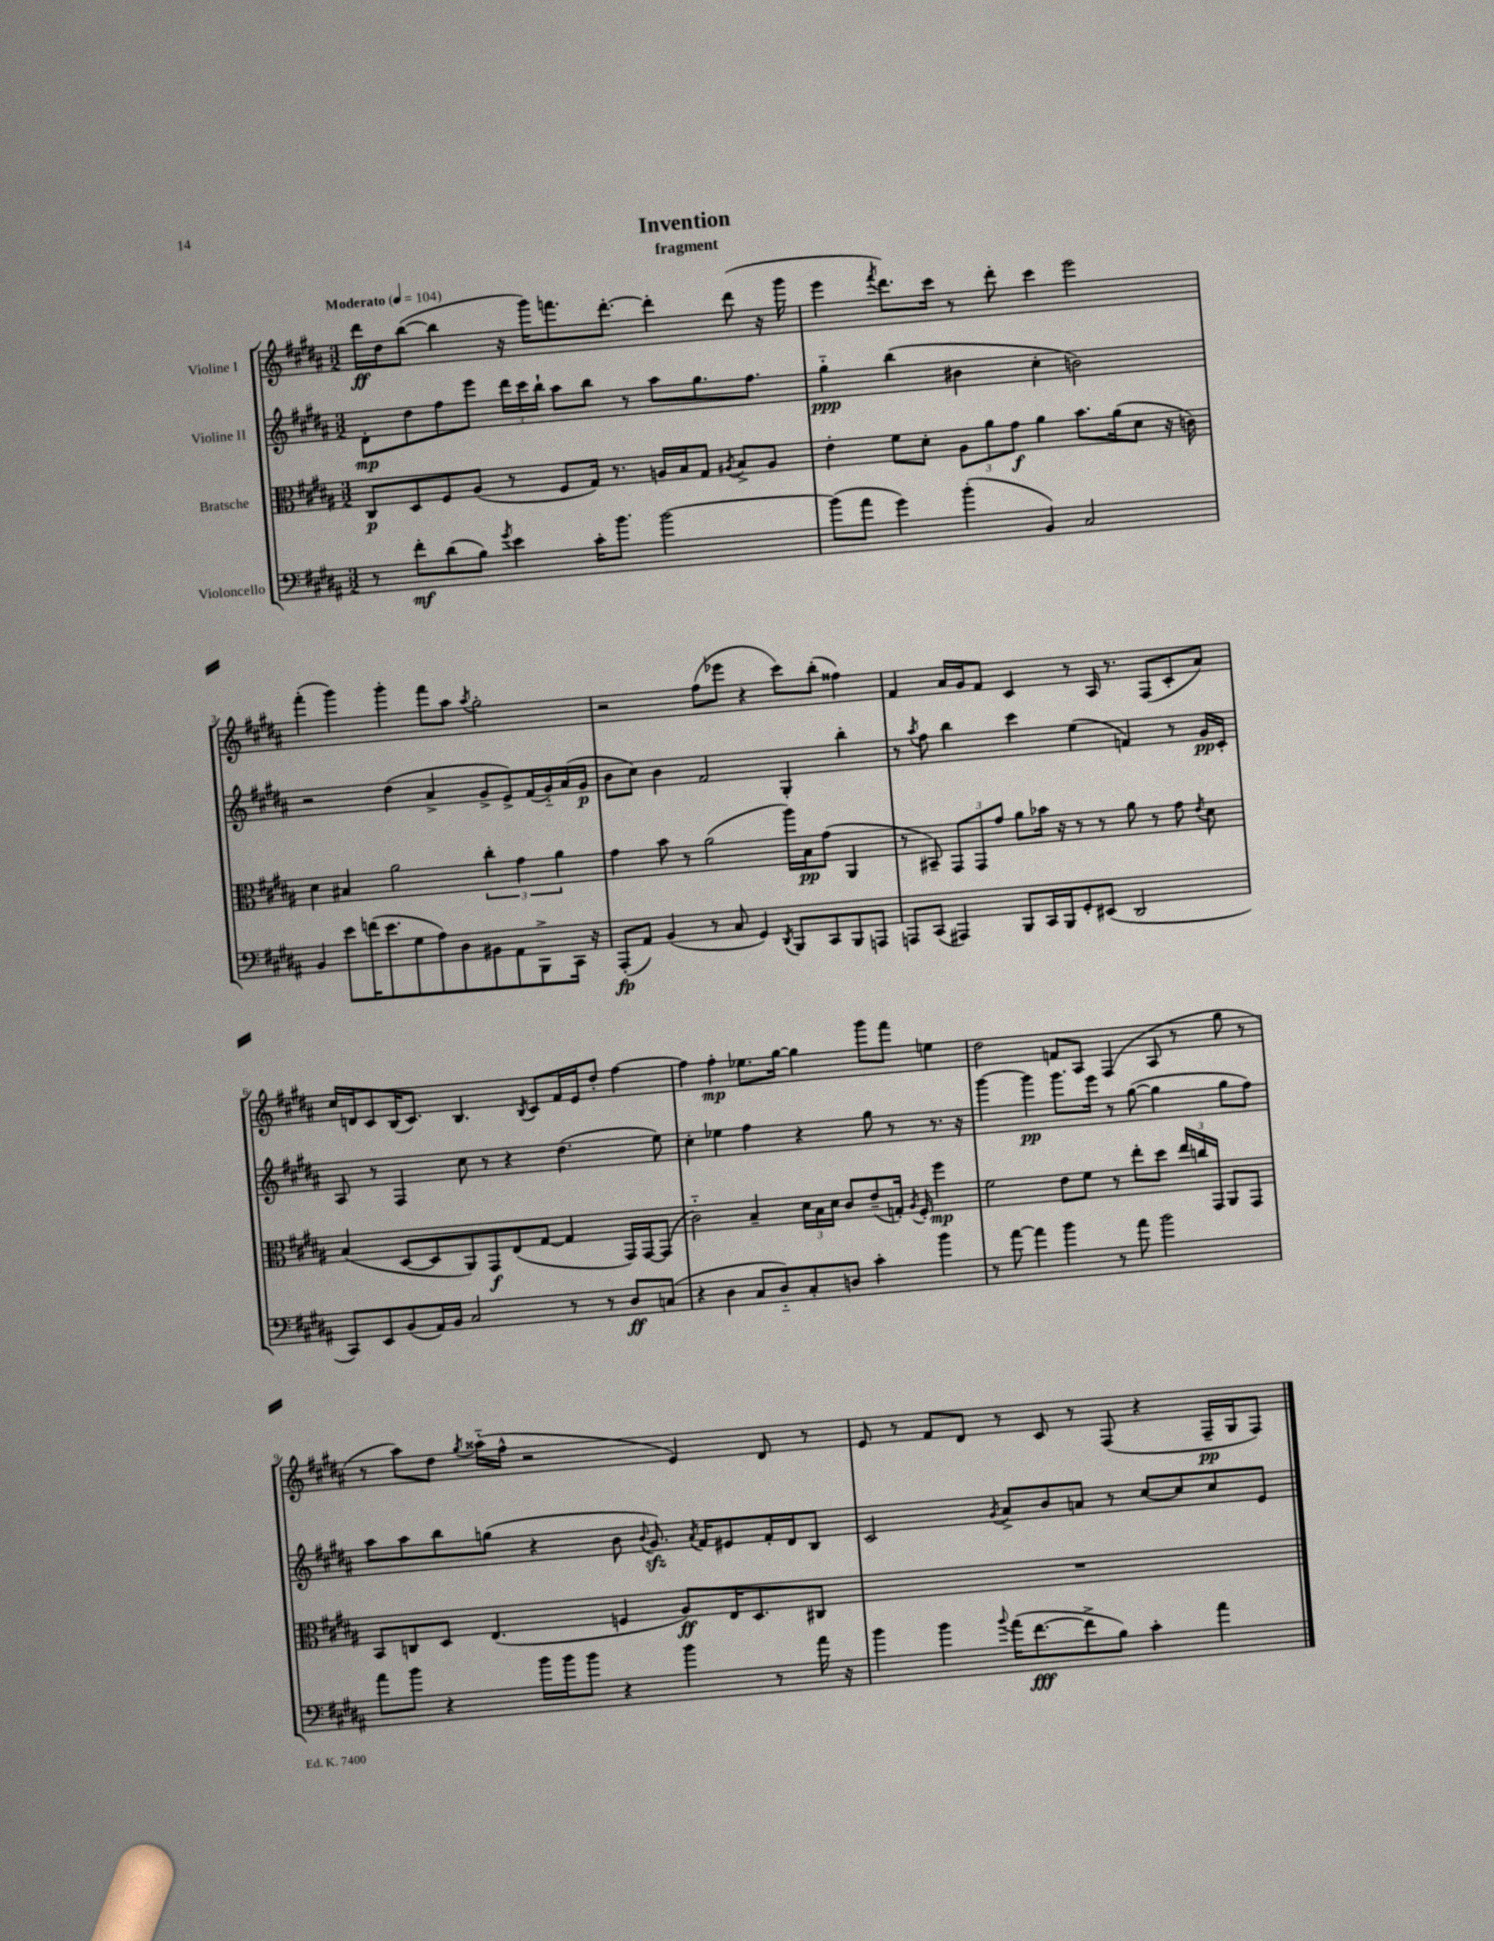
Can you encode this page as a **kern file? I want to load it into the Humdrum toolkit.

**kern	**kern	**kern	**kern
*staff4	*staff3	*staff2	*staff1
*clefF4	*clefC3	*clefG2	*clefG2
*k[f#c#g#d#a#]	*k[f#c#g#d#a#]	*k[f#c#g#d#a#]	*k[f#c#g#d#a#]
*M3/2	*M3/2	*M3/2	*M3/2
*MM104	*MM104	*MM104	*MM104
8r	8C#	8d#'	16ddd#
.	.	.	16dd#
8f#'	8D#	8dd#	([8bb
(8d#	8F#	8ff#	4bb]
8B)	(8A#	8eee	.
8qg#	.	.	.
4e	8r	24ddd#	16r
.	.	24ccc#	.
.	.	.	16ggg#)
.	.	24bb`	.
.	8F#	8aa#	8.fff
16c#'	16G#)	8bb	.
8.b	8.r	.	[8.ddd#'
.	.	8r	.
[2b	16A	8aa#	4ddd#']
.	16B	.	.
.	8G#	8.gg#	.
.	8qA#	.	.
.	8B^	.	(8ddd#
.	.	8.ff#	.
.	8A#	.	16r
.	.	.	16ggg#
=	=	=	=
(8b]	4e'	4gg#'~	4eee
8a#	.	.	.
.	.	.	8qfff#
4g#)	8f#	(4bb	8.ddd#)
.	8d#'	.	.
.	.	.	16ccc#
(4b'	12A#	4b#	8r
.	12a#	.	.
.	.	.	8ddd#'
.	12g#	.	.
4BB)	4a#	4cc#'	4ccc#
2C#	8.b	2b)	2eee
.	(16a#	.	.
.	8d#	.	.
.	16r	.	.
.	16c)	.	.
=	=	=	=
4BB	4d#	2r	(4fff#'
8e	4B#	.	4ggg#)
(16f	.	.	.
8.e	.	.	.
.	2a#	(4dd#	4ggg#'
8G#	.	.	.
8A#)	.	4a#^	8fff#
8D#	.	.	8aa#
.	.	.	8qaa#
8BB#	6cc#'	8g#^	2gg#'
8AA#	.	8e^)	.
.	6g#	.	.
8BBB^	.	(16f#	.
.	.	16g#'~)	.
.	6a#	.	.
16CC#	.	(16a#	.
16r	.	16g#	.
=	=	=	=
(8AAA#'	4g#	8b	2r
8AA#)	.	8cc#)	.
(4BB	8b	4b	.
.	8r	.	.
8r	(2a#	2f#	(8ff#
8C#	.	.	8eee-
4GG#)	.	.	4r
8qDD#	.	.	.
8BBB	16aa#)	4G#'	8ccc#)
.	16B	.	.
8CC#	(8g#	.	(8bb'
8BBB	4AA#	4bb'	4ff##)
8AAA	.	.	.
=	=	=	=
8AAA	8r	8r	4f#
.	.	8qaa#	.
(8CC#	8BB#~)	8ff#	.
4AAA#)	12GG#	4bb	16a#
.	.	.	16g#
.	12GG#	.	.
.	.	.	8f#
.	12g#	.	.
8BBB	8a#	4ccc#	4c#
16CC#	16b-	.	.
16BBB	16r	.	.
8GG#'	8r	(4ee	8r
(8EE#	8r	.	16A#
.	.	.	8.r
2DD#	8a#	4f)	.
.	8r	.	(8F#
.	8g#	8r	8c#'
.	8qe	.	.
.	8d#	16g#	8a#)
.	.	16c#'	.
=	=	=	=
8CC#)	(4B	8A#	16cc#
.	.	.	16d
8EE	.	8r	8c#
(8BB	[8D#	4F#	(16B
.	.	.	8.c#)
16AA#)	8D#]	.	.
16BB	.	.	.
2C#	8AA#)	8cc#	4.B
.	8GG#	8r	.
.	(8E	4r	.
.	.	.	8qB
.	[8G#	.	8c#
8r	4G#]	(4.dd#	16f#
.	.	.	16e
8r	.	.	8dd#'
8D#	16GG#)	.	[4ff#
.	[16GG#	.	.
(8C	(8GG#]	8ee)	.
=	=	=	=
4r	2c#'~)	4cc#'	4ff#]
4D#	.	4ee-	4ff#'
8C#	4B~	4ff#	8.ee-
8D#'~)	.	.	.
.	.	.	[16gg#
8C#'	24d#	4r	4gg#]
.	24B	.	.
.	24d#	.	.
8D	8c#	.	.
4c#'	(8e~	8gg#	8ggg#
.	16G')	8r	8fff#
.	8qA#	.	.
.	16F#'	.	.
4b	4ff#	8.r	4ee
.	.	16r	.
=	=	=	=
8r	2f#	[4ggg#	2dd#
[8a#	.	.	.
4a#]	.	4ggg#]	.
4b	8e	8.ggg#	8f
.	8f#	.	8A#
.	.	16eee	.
8r	8r	8r	(4F#
8a#	8ee'	([8gg#	.
2b	8dd#	4gg#]	8A#
.	24ee	.	8r
.	24cc	.	.
.	24GG#	.	.
.	8AA#	8gg#	8gg#
.	8GG#	8ff#)	8r
=	=	=	=
8a#	8BB	8aa#	8r
8b	8C	8aa#	8aa#)
4r	8D#	8bb	8dd#
.	.	.	8qgg#
.	(4.E	(8gg	(16aa##'~
.	.	.	16ff#^^
16b	.	4r	2r
16b	.	.	.
8b	.	.	.
4r	4F	8b	.
.	.	8qqb	.
.	.	8.g#)	.
4b	8A#)	.	4e)
.	.	8qa#	.
.	.	16f#	.
.	16E	8e#	.
.	8.D#	.	.
8r	.	16f#'	8d#
.	.	16d#	.
16a#	8C#	8B	8r
16r	.	.	.
=	=	=	=
4b	1.r	2c#	8e
.	.	.	8r
4b	.	.	8f#
.	.	.	8d#
8qqb	.	8qg#	.
(16a#	.	8a#^	8r
[8.f#	.	.	.
.	.	8b	8c#
8f#^]	.	8a	8r
8B)	.	8r	(8F#
4c#'	.	[8cc#	4r
.	.	8cc#]	.
4a#	.	8cc#	16F#~
.	.	.	16G#
.	.	8e	8F#)
==	==	==	==
*-	*-	*-	*-
